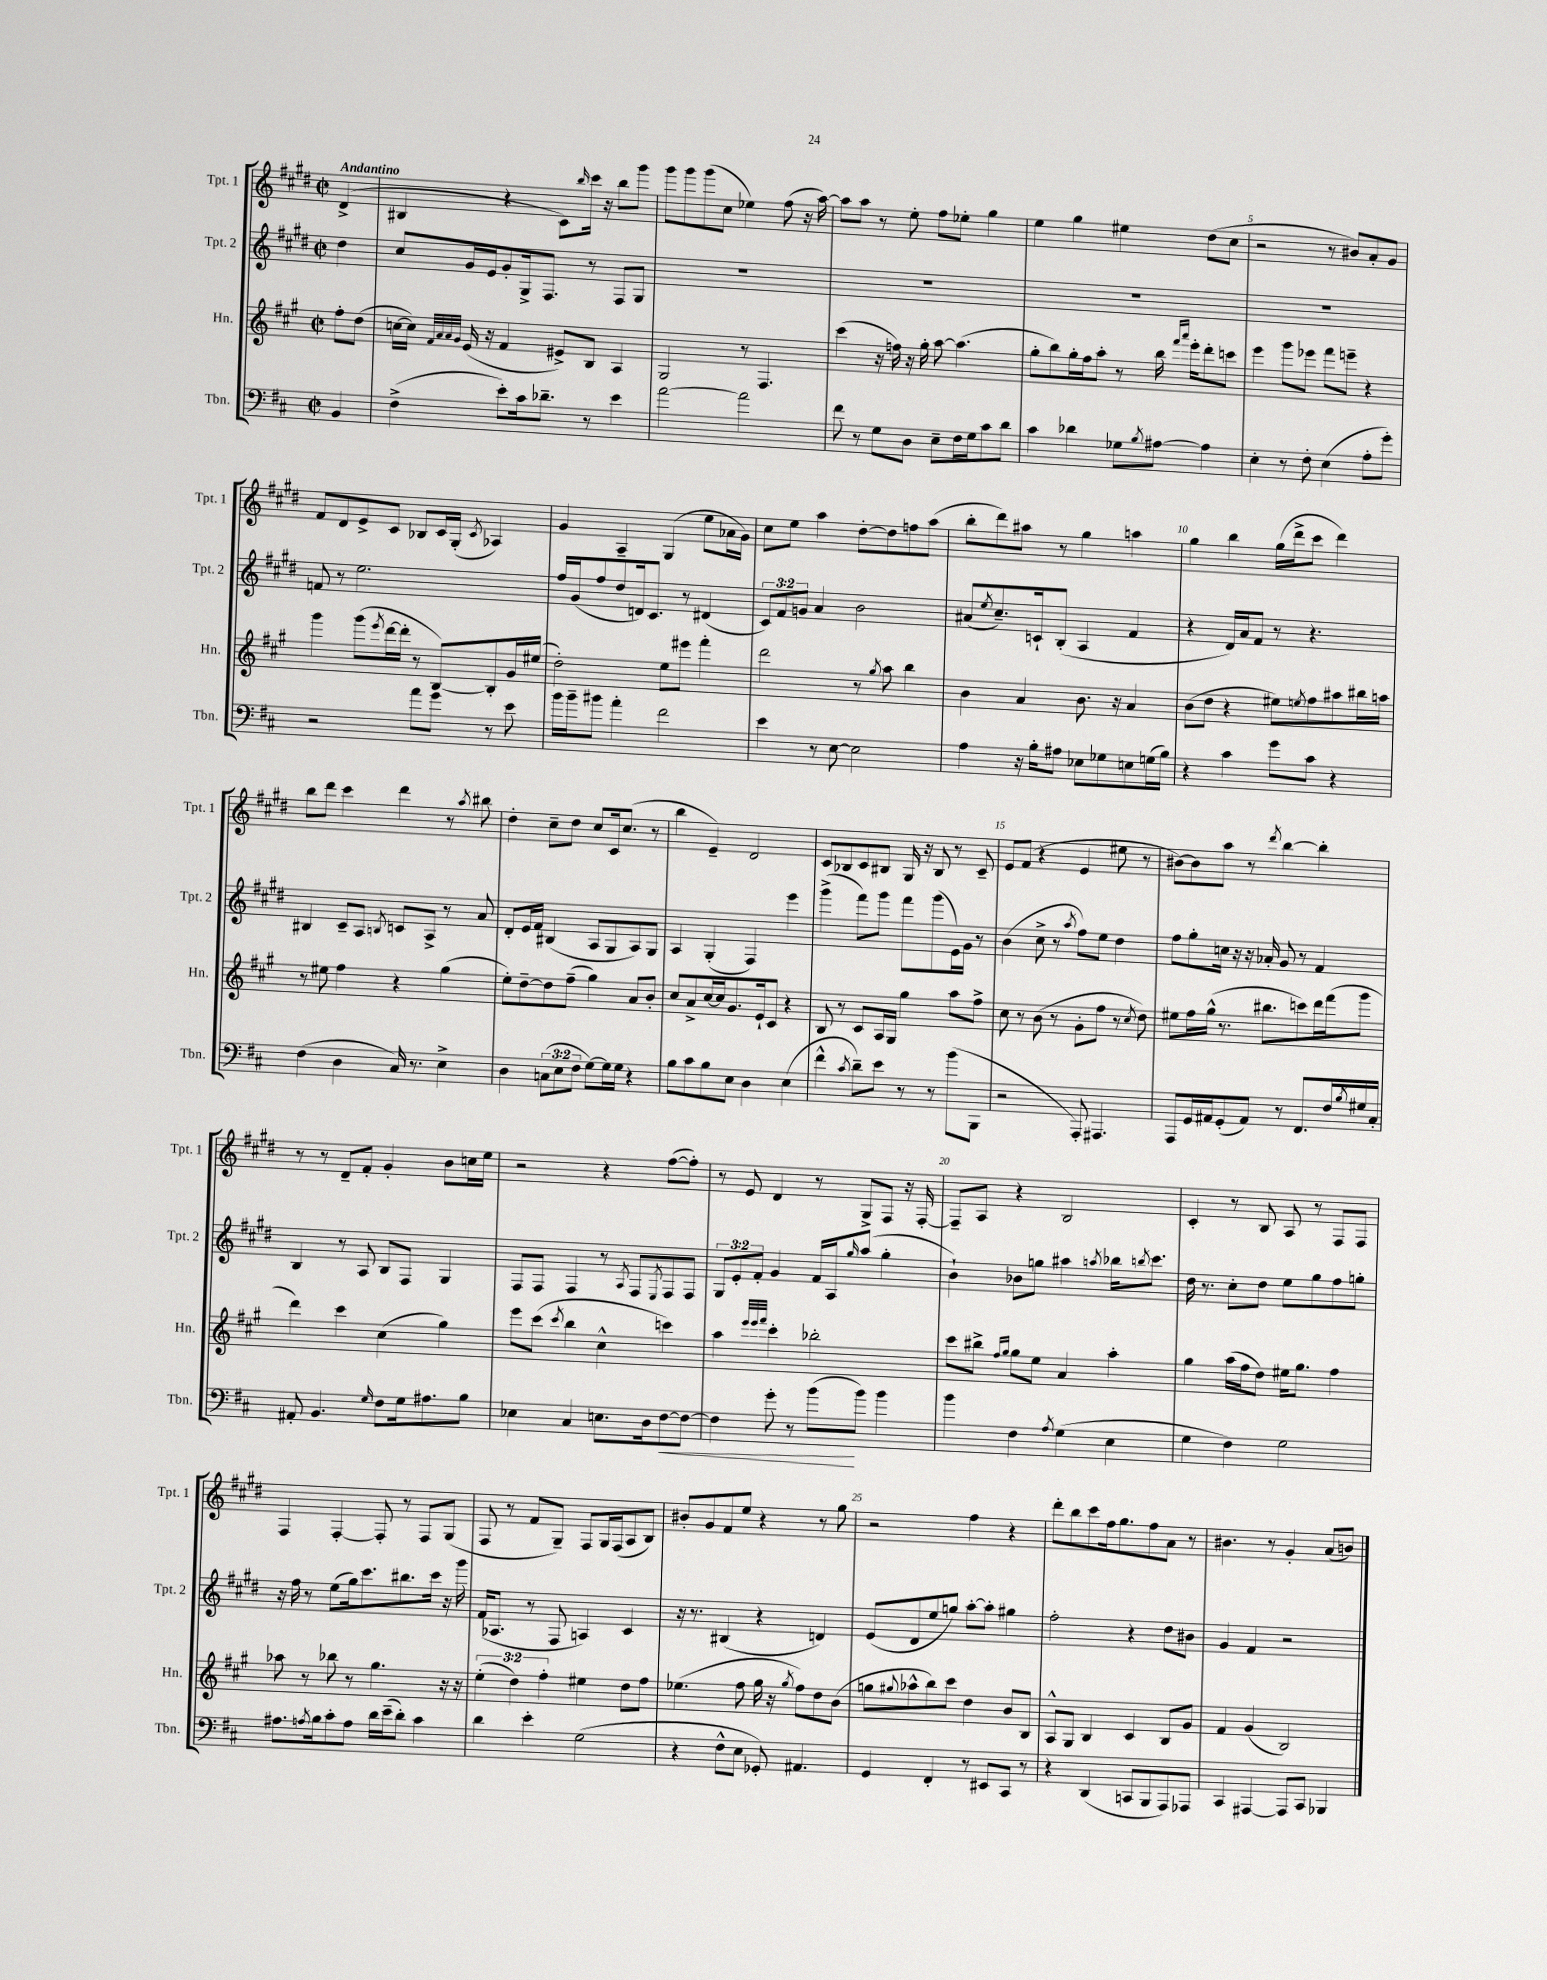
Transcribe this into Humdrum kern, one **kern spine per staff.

**kern	**kern	**kern	**kern
*staff4	*staff3	*staff2	*staff1
*clefF4	*clefG2	*clefG2	*clefG2
*k[f#c#]	*k[f#c#g#]	*k[f#c#g#d#]	*k[f#c#g#d#]
*M2/2	*M2/2	*M2/2	*M2/2
*met(c|)	*met(c|)	*met(c|)	*met(c|)
4BB	8ff#'	4dd#	(4d#^
.	(8dd	.	.
=	=	=	=
(4F#^	[16cc	8cc#	4B#
.	16cc])	.	.
.	32qqf#	.	.
.	32qqa	.	.
.	32qqa	.	.
.	32qqg#	.	.
.	(16e	16g#	.
.	16r	16e	.
8e')	4f#	8g#'	4r
16c#	.	16G#^	.
8.d-~	.	8.F#	.
.	8e#^)	.	8c#)
.	.	.	16qqbb
8r	8B	8r	16ccc#
.	.	.	16r
4e	4A	8F#	8bb
.	.	8G#	8ggg#
=	=	=	=
[2a	2G#	1r	8ggg#
.	.	.	8ggg#
.	.	.	(8ggg#
.	.	.	8cc#
2a]	8r	.	4ee-)
.	4.F#	.	.
.	.	.	(8ff#
.	.	.	16r
.	.	.	[16aa)
=	=	=	=
8f#	(4ccc#	1r	8aa]
8r	.	.	8aa
8G	16r	.	8r
.	16ff)	.	.
8D	16r	.	8ee'
.	16gg#'	.	.
8E~	[8aa	.	8ff#
16F#	(4.aa]	.	8ee-'
16G	.	.	.
8c#	.	.	4gg#
8d	.	.	.
=	=	=	=
4c#	8gg#'	1r	4ee
.	8bb)	.	.
4d-	16gg#'	.	4gg#
.	16ff#	.	.
.	8aa'	.	.
8G-	8r	.	4ee#
8qB	.	.	.
[8A#	16bb	.	.
.	16qqfff#	.	.
.	16qqaaa	.	.
.	16eee'	.	.
4A#]	8ddd'	.	(8dd#
.	8ccc	.	8cc#
=	=	=	=
4E'	4eee	1r	2r
8r	8ggg#	.	.
8F#'	8eee-	.	.
(4E	8fff#	.	8r
.	8eee~	.	8b#)
8A'	4r	.	8a'
8g')	.	.	8g#
=	=	=	=
2r	4ggg#	8f	8f#
.	.	8r	8d#
.	(8ggg#	2.ee	8e^
.	8qeee	.	.
.	[16ddd	.	8c#
.	16ddd']	.	.
8a	8r	.	8B-
8g	[8B)	.	16c#
.	.	.	(16G#'
.	.	.	8qc#
8r	8B']	.	4A-)
8e	16g#	.	.
.	(16ee#	.	.
=	=	=	=
16b	2dd')	16ff#	4g#
16b~	.	(16g#	.
8b#	.	8ff#	.
4a'	.	8dd#	4A~
.	.	16d)	.
.	.	8.c#	.
2f#	8ee	.	(4G#
.	8eee#	8r	.
.	4fff#'	(4d#	8ee
.	.	.	16a-
.	.	.	16g#)
=	=	=	=
4e	2ddd	12c#)	8cc#
.	.	12f#	.
.	.	.	8ee
.	.	12g	.
8r	.	4a	4aa
[8E	.	.	.
2E]	8r	2b	[8dd#'
.	8qgg#	.	.
.	8aa	.	8dd#]
.	4bb	.	8ff
.	.	.	(8aa
=	=	=	=
4A	4b	(8a#	8bb'
.	.	8qee	.
.	.	8.cc#~)	8ddd#)
16r	4a	.	8aa#
16B'	.	16c`	.
8A#	.	(8B'	8r
8E-	8.b	4A	4gg#
8G-	.	.	.
.	16r	.	.
8E	4a	4f#	4aa
(16G	.	.	.
16B)	.	.	.
=	=	=	=
4r	(8b	4r	4gg#
.	8dd	.	.
4c#	4r	16d#)	4bb
.	.	16a	.
.	.	8f#	.
8g	8ee#)	8r	(16gg#
.	.	.	16ddd#^
.	8qee	.	.
8c#	8ff#	4.r	8ccc#
4r	8aa#	.	4ddd#)
.	16bb#	.	.
.	16aa	.	.
=	=	=	=
(4F#	8r	4B#	8bb
.	8ee#	.	8ddd#
4D	4ff#	8c#~	4ccc#
.	.	8A	.
.	.	8qB	.
16C#)	4r	8c	4ddd#
8.r	.	.	.
.	.	8A^	.
4E^	(4gg#	8r	8r
.	.	.	8qaa
.	.	8a	8bb#
=	=	=	=
4D	8ee')	8d#'	4dd#'
.	[8dd~	16e	.
.	.	16f#	.
(12C	8dd]	(4B#	8cc#~
12E	.	.	.
.	(8ff#~	.	8dd#
12F#	.	.	.
[8G)	4gg#)	8A	8cc#
16G]	.	8G#	16c#
16G	.	.	(8.cc#
4r	8a	8A)	.
.	8b'	8G#	8r
=	=	=	=
8B	8cc#	4A	4bb
8c#	8a^	.	.
8B	[16cc#	(4G#'	4e~)
.	16cc#]	.	.
8E	8.g#	.	.
4D	.	4F#)	2d#
.	16e`	.	.
.	8c#	.	.
(4E	4r	4eee	.
=	=	=	=
4f#^^	8B	(4ggg#^	8c#
.	8r	.	8B-
8qc#	.	.	.
8d~)	8c#	8fff#)	8c#
8e	16A	8ggg#	8B#
.	16G#	.	.
8r	4gg#	8fff#	16G#
.	.	.	16r
8r	.	(8ggg#	8B#
(8b	8aa	16e)	8r
.	.	16g#	.
8BBB	8ff#^	8r	8c#~
=	=	=	=
2r	8cc#	(4b	8e
.	8r	.	(8f#
.	(8b	8cc#^	4r
.	8r	8r	.
.	.	8qaa	.
8AAA')	8g#'	8ff#)	4e
4.AAA#	8ff#	8ee	.
.	8r	4dd#	8ee#
.	8qcc#	.	.
.	8dd)	.	8r
=	=	=	=
8AAA	8ee#	8ff#	[8b#)
16GG	16ff#	8gg#'	8b#]
16AA#	(16gg#^^	.	.
(8GG'	8.r	16cc	8aa
.	.	16r	.
8AA#)	.	16r	8r
.	8.bb#	16a-'	.
.	.	.	8qddd#
8r	.	8g#	[4bb
8.FF#	8ccc)	8r	.
.	16ddd	4f#	4bb']
16F#	(16fff#	.	.
8qB	.	.	.
16G#	8ggg#	.	.
16C#'	.	.	.
=	=	=	=
8AA#'	4ddd)	4B	8r
4.BB	.	.	8r
.	4ccc#	8r	8d#~
.	.	8A	8f#'
16qqG	.	.	.
8F#	(4cc#	8B	4g#'
16G	.	8F#	.
8.A#	.	.	.
.	4gg#)	4G#	8b
8B	.	.	16cc
.	.	.	16ee
=	=	=	=
4E-	8eee	8F#	2r
.	(8ccc#	8F#	.
.	8qccc#	.	.
4C#	4bb	4F#	.
8.E	4cc#^^	8r	4r
.	.	8qA	.
.	.	8F#	.
16D	.	.	.
.	.	8qE	.
[8F#	4ccc)	8F#	([8ff#
8F#_	.	8F#	8ff#'])
=	=	=	=
4F#]	4aa	12G#	8r
.	.	12e'	.
.	.	.	8e
.	.	12f#'	.
.	32qqeee	.	.
.	32qqeee	.	.
.	32qqfff#	.	.
8g'	4ccc#'	4g#	4d#
8r	.	.	.
(8b	2bb-'	16f#	8r
.	.	16A	.
.	.	16qqgg#	.
8b)	.	(8aa	8G#^
4b	.	4gg#'	8F#
.	.	.	16r
.	.	.	[16F#'
=	=	=	=
4b	8ccc#	4b`)	8F#~]
.	8bb#^	.	8A
.	16qqff#	.	.
.	16qqgg#	.	.
4F#	8gg#	8b-	4r
.	8ee	8gg	.
8qA	.	.	.
(4G	4a	4aa#	2B
.	.	8qaa	.
4E	4aa'	16bb-	.
.	.	8qbb	.
.	.	8.ccc#	.
=	=	=	=
4G	4gg#	16dd#	4c#'
.	.	8.r	.
4F#)	(16aa	8cc#'	8r
.	16ff#	.	.
.	8dd)	8dd#	8B
2G	16ee#	8ee	8A
.	8.gg#	.	.
.	.	8gg#	8r
.	4ff#	8ff#	8F#
.	.	8gg'	8F#
=	=	=	=
8.A#	8aa-	16r	4F#
.	.	16ff#	.
.	8r	8r	.
8qA	.	.	.
16B	.	.	.
8c#'	8bb-	(8ee	[4F#'
8A	8r	16gg#)	.
.	.	8.ccc#	.
16d	4.gg#	.	8F#']
(16e~	.	.	.
8d')	.	8.bb#	8r
4c#	.	.	8F#
.	.	16ccc#	.
.	16r	16r	(8G#
.	16r	16ggg#	.
=	=	=	=
4d	(6ee'	(16f#	8F#
.	.	8.A-	.
.	.	.	8r
.	6dd)	.	.
4e'	.	8r	8f#
.	6ff#'	.	.
.	.	8F#	8G#~)
(2G	4ee#	4A)	8F#
.	.	.	16G#
.	.	.	(16F#
.	8dd	4c#	8A
.	8ff#	.	8B)
=	=	=	=
4r	(4.ee-	16r	8b#'
.	.	8.r	.
.	.	.	8g#
8F#^^	.	(4B#	8f#
8E	8ff#	.	8ee
8GG-')	16gg#	4r	4r
.	16r	.	.
.	8qgg#	.	.
4.AA#	8ff#)	.	.
.	8dd	4d)	8r
.	(8b	.	8gg#
=	=	=	=
4GG	8gg	(8e	2r
.	8qqgg#	.	.
.	8aa-^^	8d#	.
4FF#'	8bb)	8ee	.
.	8ccc#	8gg)	.
8r	4dd	[8aa'	4ff#
8EE#	.	8aa']	.
8CC#	8b	4gg#	4r
8r	8B	.	.
=	=	=	=
4r	8A^^	2ff#'	8ddd#'
.	8G#	.	8bb
(4DD	4B	.	8ccc#
.	.	.	16ff#
.	.	.	8.gg#
8CC	4c#	4r	.
8BBB	.	.	8ff#
8AAA)	8B	8dd#	8a
8AAA-	8g#	8b#	8r
=	=	=	=
4CC#	4f#	4g#	4.b#
[4AAA#	(4g#	4f#	.
.	.	.	8r
8AAA#]	2B)	2r	4g#'
8CC#	.	.	.
4BBB-	.	.	(8a
.	.	.	8b)
==	==	==	==
*-	*-	*-	*-
